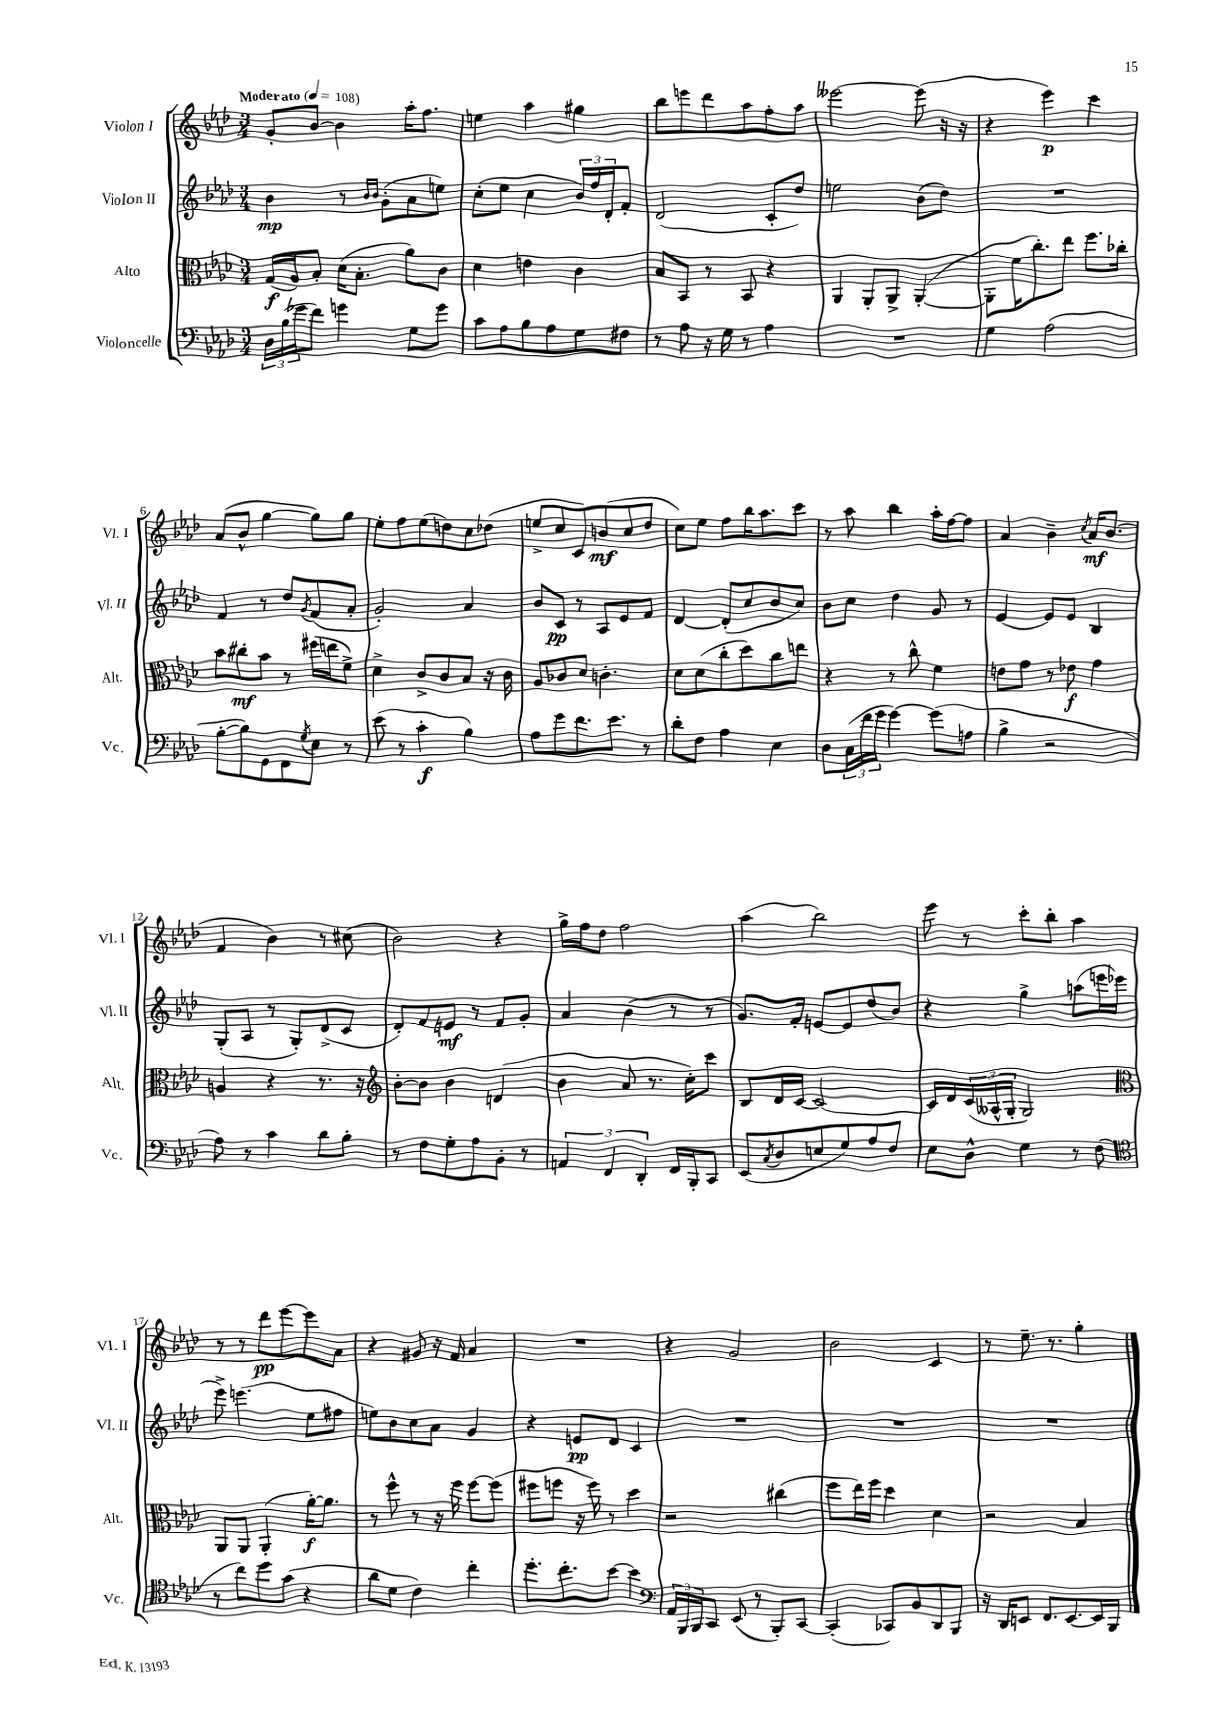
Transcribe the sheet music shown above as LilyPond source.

<<
\new StaffGroup <<
\new Staff = "s0" \with { instrumentName = "Violon I" shortInstrumentName = "Vl. I" } {
    \clef treble \key aes \major \numericTimeSignature \time 3/4 \tempo "Moderato" 4 = 108
    g'8-. bes'8~ bes'4 aes''16-. f''8. |
    e''4 aes''4 gis''4 |
    bes''8 e'''8 des'''8 aes''8 f''8-. aes''8 |
    eeses'''2~ eeses'''8( r16 r16 |
    r4 ees'''4\p) c'''4 |
    aes'8( bes'8-^ g''4~ g''8) g''8 |
    ees''8-. f''8 ees''8( d''8) c''8 des''8( |
    e''8-> c''8 c'8) b'8\mf( c''8 des''8 |
    c''8) ees''8 f''8 bes''16 aes''8. c'''8 |
    r8 aes''8 bes''4 aes''16-. f''16~ f''8 |
    aes'4 bes'4-- \acciaccatura { c''8 } aes'16\mf bes'8.( |
    f'4 bes'4) r8 cis''8( |
    bes'2) r4 |
    g''16-> f''16 des''8 f''2 |
    aes''4( bes''2) |
    ees'''8 r8 c'''8-. bes''8-. aes''4 |
    r8 r8 des'''8\pp ees'''8~ ees'''8 aes'8 |
    r4 gis'8 r16 f'16 aes'4 |
    R2. |
    r4 g'2 |
    bes'2 c'4 |
    r8 ees''8.-- r8. g''4-. \bar "|." |
}
\new Staff = "s1" \with { instrumentName = "Violon II" shortInstrumentName = "Vl. II" } {
    \clef treble \key aes \major \numericTimeSignature \time 3/4
    bes'4\mp r8 \grace { bes'16 bes'16 } g'8-.( aes'8 e''8) |
    c''8-.( ees''8 c''4 \tuplet 3/2 { bes'16) f''16 des'16-. } f'8-. |
    des'2( c'8-. des''8) |
    e''2 bes'8( des''8) |
    R2. |
    f'4 r8 des''8 \acciaccatura { g'8 } f'8( aes'8-. |
    g'2-.) aes'4 |
    bes'8 c'8\pp r8 aes8 ees'8 f'8 |
    des'4~ des'8-.( c''8 bes'8 c''8) |
    bes'8 c''8 des''4 g'8 r8 |
    ees'4~ ees'8 ees'8 bes4 |
    g8-.( aes8 r8 g8-.) des'8->( c'8 |
    des'8-.) f'8 e'8\mf r8 f'8 g'8-. |
    aes'4 bes'4( r8 r8 |
    g'8.) f'16-. e'8~ e'8 des''8( bes'8) |
    r4 g''4-> a''8( e'''16 ees'''16 |
    ees'''8->) e'''4.( ees''8 fis''8 |
    e''8) bes'8 c''8 aes'8 g'4 |
    r4 e'8\pp des'8 c'4 |
    R2. |
    R2. |
    R2. \bar "|." |
}
\new Staff = "s2" \with { instrumentName = "Alto" shortInstrumentName = "Alt." } {
    \clef alto \key aes \major \numericTimeSignature \time 3/4
    g16\f( aes16) bes8-. des'16( bes8.-. aes'8) c'8 |
    des'4 e'4 c'4 |
    bes8 bes,8 r8 bes,8 r4 |
    aes,4 aes,8-. aes,8-> aes,4~-.( |
    aes,8-. f'16 c''8.-.) ees''8 f''8. ces''16-. |
    bes'8 cis''8-.\mf bes'8 r8 fis''16( e''16 f'8->) |
    des'4-> c'8-> c'8 bes8 r16 c'16 |
    aes8 ces'8 des'8 c'4.-. |
    des'8 des'8( c''8-. des''8) c''8 e''8 |
    r4 r8 c''8-^ f'4 |
    e'8 g'8 r8 ees'8\f g'4 |
    a4 r4 r8. r16 |
    \clef treble bes'8~-. bes'8 bes'4 d'4( |
    bes'4 aes'8 r8. c''16-.) c'''8 |
    bes8 des'16 c'16~ c'2~ |
    c'16 des'16 \tuplet 3/2 { c'16( aeses16-^ g16-. } g2) |
    \clef alto aes,8 aes,8 aes,4-.( aes'16~-.\f) aes'8. |
    r8 f''8-^ r8 r16 f''16 f''8~ f''8( |
    fis''8 f''8 r16 f''16) r8 des''4 |
    r2 cis''4( |
    f''8 ees''16) f''16 des''4 des'4 |
    r2 bes4 \bar "|." |
}
\new Staff = "s3" \with { instrumentName = "Violoncelle" shortInstrumentName = "Vc." } {
    \clef bass \key aes \major \numericTimeSignature \time 3/4
    \tuplet 3/2 { des16 bes16( ges'16 } f'8) g'4 g8 g'8 |
    c'8 aes8 bes8 aes8 g8 fis8 |
    r8 aes8 r16 g16 r8 aes4 |
    R2. |
    g4 aes2( |
    bes8~-. bes8) g,8 f,8 \acciaccatura { g8 } ees8 r8 |
    ees'8( r8 c'4-.\f bes4) |
    aes8 g'8 f'8. ees'8. r8 |
    des'8-. f8 aes4 ees4 |
    des8 \tuplet 3/2 { c16( f'16 g'16 } g'4~) g'8( a8 |
    bes4-> r2 |
    aes8) r8 c'4 des'8 bes8-. |
    r8 f8 g8-. aes8 bes,8-. r8 |
    \tuplet 3/2 { a,4 f,4 des,4-. } f,16 bes,,16-. c,8 |
    ees,8( \acciaccatura { c8 } des8 e8 g8) aes8 f8 |
    ees8 des8-^ g4 r8 f8( |
    \clef tenor r8 c''8) des''8 g'8( r4 |
    aes'8 des'8 c'4) c''4-. |
    des''8.-. c''8.-. bes'8~ bes'4 |
    \clef bass \tuplet 3/2 { aes,16 bes,,16 bes,,16 } c,8 ees,8( r8 bes,,8-.) c,8~ |
    c,4-.( ces,8) bes,8 des,8 bes,,8 |
    r16 des,16 e,8 f,8. e,8.~ e,16 bes,,16 \bar "|." |
}
>>
>>
